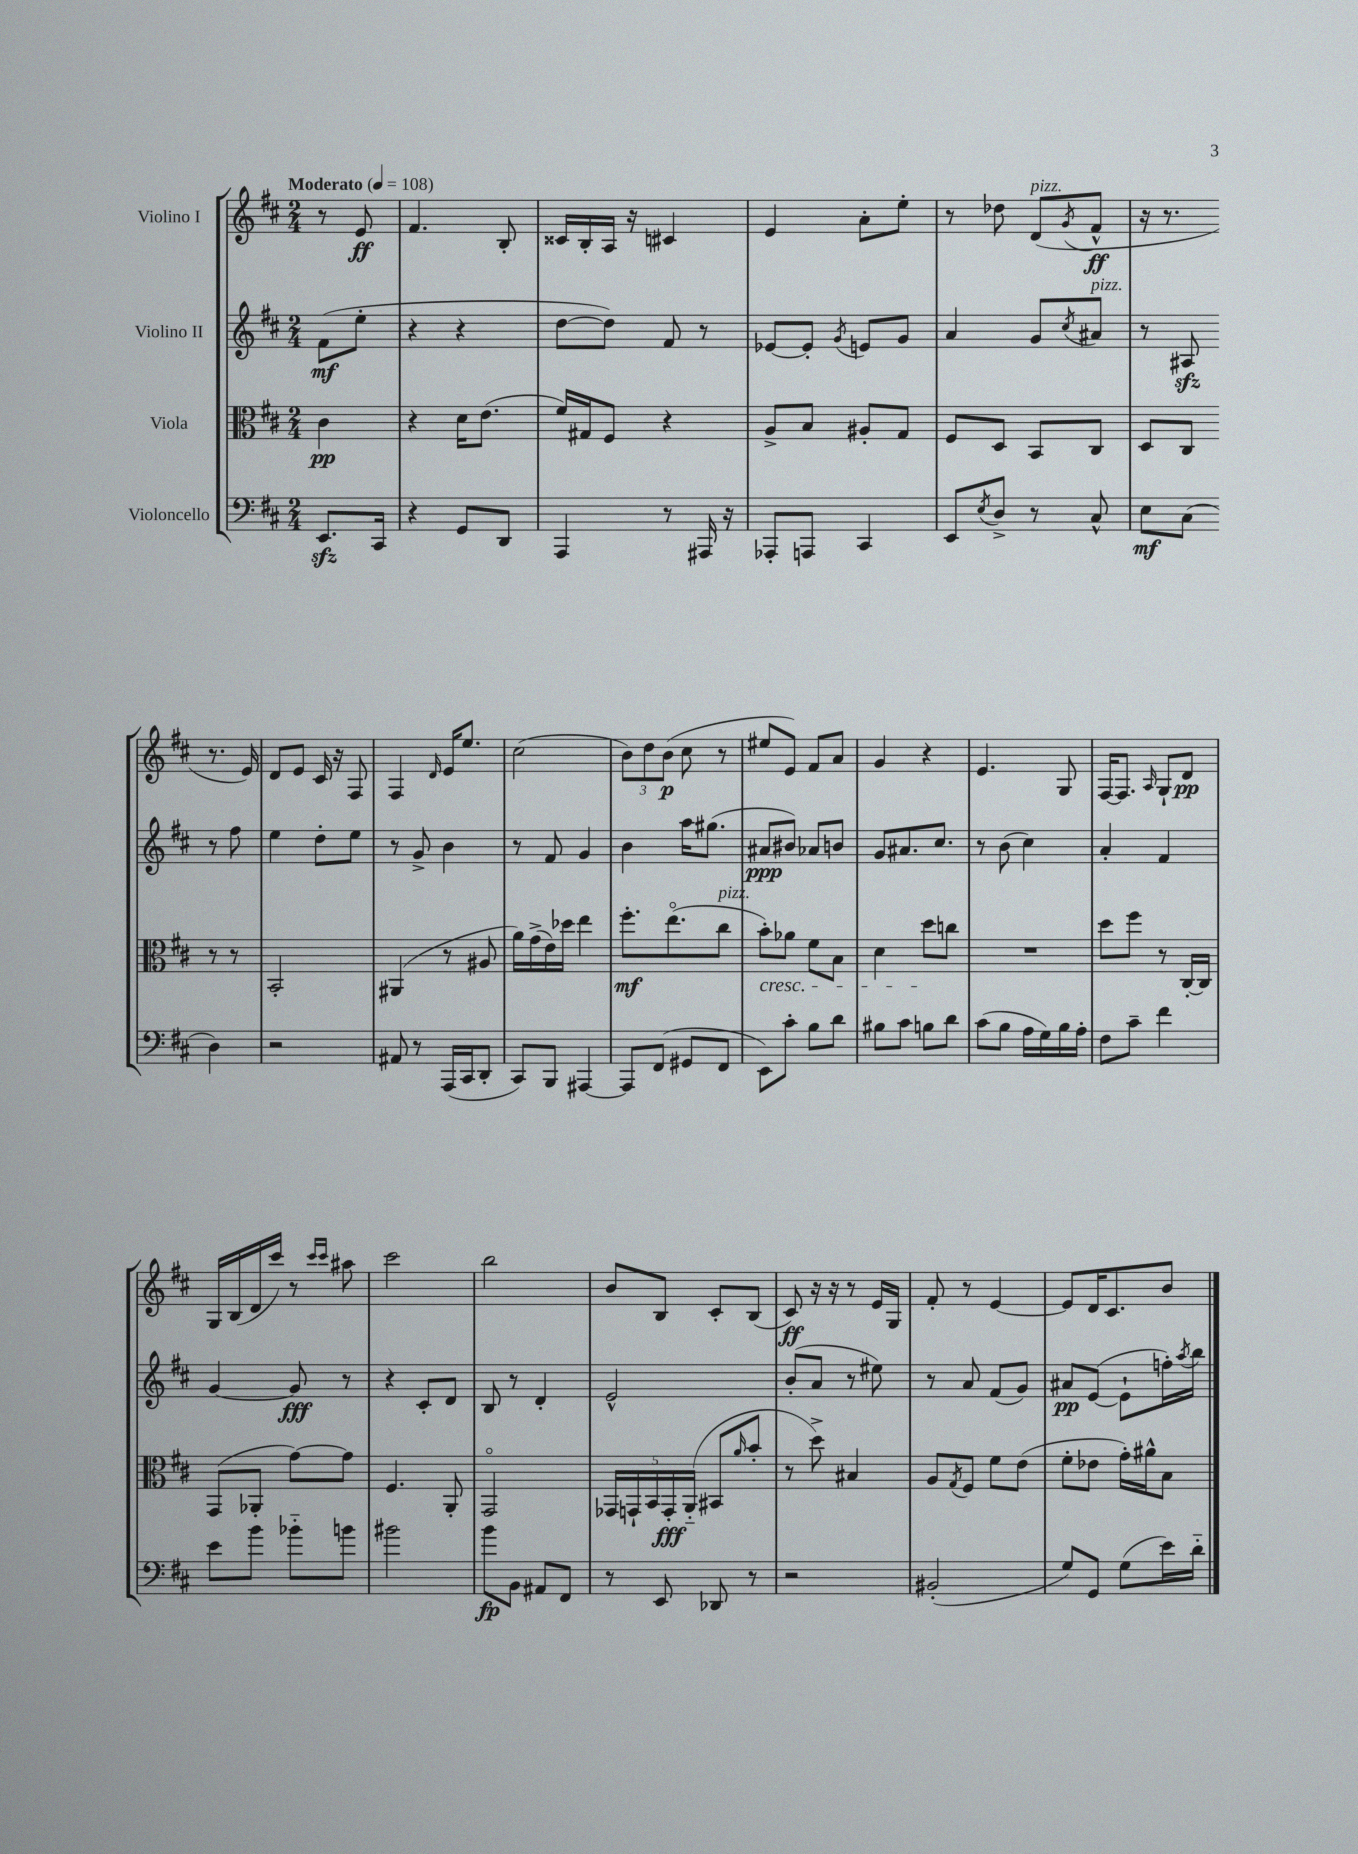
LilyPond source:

<<
\new StaffGroup <<
\new Staff = "s0" \with { instrumentName = "Violino I" } {
    \clef treble \key d \major \numericTimeSignature \time 2/4 \partial 4 \tempo "Moderato" 4 = 108
    r8 e'8\ff |
    fis'4. b8-. |
    cisis'16 b16-. a16 r16 cis'4 |
    e'4 a'8-. e''8-. |
    r8 des''8 d'8^\markup { \italic "pizz." }( \acciaccatura { g'8 } fis'8-^\ff |
    r16 r8. r8. e'16) |
    d'8 e'8 cis'16 r16 fis8 |
    fis4 \grace { d'16 } e'16 e''8. |
    cis''2( |
    \tuplet 3/2 { b'8) d''8 b'8\p( } cis''8 r8 |
    eis''8 e'8) fis'8 a'8 |
    g'4 r4 |
    e'4. g8 |
    fis16~ fis8. \grace { a16 } g8-! d'8\pp |
    g16 b16( d'16 cis'''16) r8 \grace { cis'''16 cis'''16 } ais''8 |
    cis'''2 |
    b''2 |
    b'8 b8 cis'8-. b8( |
    cis'8\ff) r16 r16 r8 e'16 g16 |
    fis'8-. r8 e'4~ |
    e'8 d'16 cis'8. b'8 \bar "|." |
}
\new Staff = "s1" \with { instrumentName = "Violino II" } {
    \clef treble \key d \major \numericTimeSignature \time 2/4 \partial 4
    fis'8\mf( e''8-. |
    r4 r4 |
    d''8~ d''8) fis'8 r8 |
    ees'8~ ees'8-. \acciaccatura { g'8 } e'8 g'8 |
    a'4 g'8 \acciaccatura { cis''8 } ais'8^\markup { \italic "pizz." } |
    r8 ais8\sfz r8 fis''8 |
    e''4 d''8-. e''8 |
    r8 g'8-> b'4 |
    r8 fis'8 g'4 |
    b'4 a''16 gis''8.( |
    ais'8\ppp bis'8) aes'8 b'8 |
    g'8 ais'8. cis''8. |
    r8 b'8( cis''4) |
    a'4-. fis'4 |
    g'4~ g'8\fff r8 |
    r4 cis'8-. d'8 |
    b8 r8 d'4-. |
    e'2-^ |
    b'8-.( a'8 r8 eis''8) |
    r8 a'8 fis'8( g'8) |
    ais'8\pp e'8~( e'8-! f''16-.) \acciaccatura { a''8 } b''16 \bar "|." |
}
\new Staff = "s2" \with { instrumentName = "Viola" } {
    \clef alto \key d \major \numericTimeSignature \time 2/4 \partial 4
    cis'4\pp |
    r4 d'16 e'8.( |
    fis'16) gis16 fis8 r4 |
    a8-> b8 ais8-. g8 |
    fis8 d8 b,8 cis8 |
    d8 cis8 r8 r8 |
    b,2-. |
    ais,4( r8 ais8 |
    a'16) g'16->( e'16) des''16 e''4 |
    fis''8.-.\mf e''8.\flageolet( cis''8^\markup { \italic "pizz." } |
    b'8-.\cresc) aes'8 fis'8 b8 |
    d'4 d''8\! c''8 |
    R2 |
    d''8 fis''8 r8 cis16~-. cis16 |
    g,8( aes,8-. g'8~) g'8 |
    fis4. a,8-. |
    g,2\flageolet |
    \tuplet 5/4 { ges,16 g,16-! b,16 g,16-.\fff a,16-_( } bis,8 \grace { a'16 } b'8-. |
    r8 d''8->) bis4 |
    a8 \acciaccatura { g8 } fis8 fis'8 e'8( |
    fis'8-. ees'8 g'16-.) ais'16-^ b8 \bar "|." |
}
\new Staff = "s3" \with { instrumentName = "Violoncello" } {
    \clef bass \key d \major \numericTimeSignature \time 2/4 \partial 4
    e,8.\sfz cis,16 |
    r4 g,8 d,8 |
    a,,4 r8 ais,,16 r16 |
    aes,,8-. a,,8 cis,4 |
    e,8 \acciaccatura { e8 } d8-> r8 cis8-^ |
    e8\mf cis8( d4) |
    r2 |
    ais,8 r8 a,,16( cis,16 d,8-. |
    cis,8) b,,8 ais,,4~ |
    ais,,8 fis,8( gis,8 fis,8 |
    e,8) cis'8-. b8 d'8 |
    bis8 cis'8 b8 d'8 |
    cis'8( b8 a16 g16) b16 a16-. |
    fis8 cis'8-- fis'4 |
    e'8 b'8 bes'8-_ b'8 |
    bis'2 |
    b'8\fp b,8 ais,8 fis,8 |
    r8 e,8 des,8 r8 |
    r2 |
    bis,2-.( |
    g8) g,8 g8( e'16) d'16-_ \bar "|." |
}
>>
>>
\layout { \context { \Score \remove "Bar_number_engraver" } }
